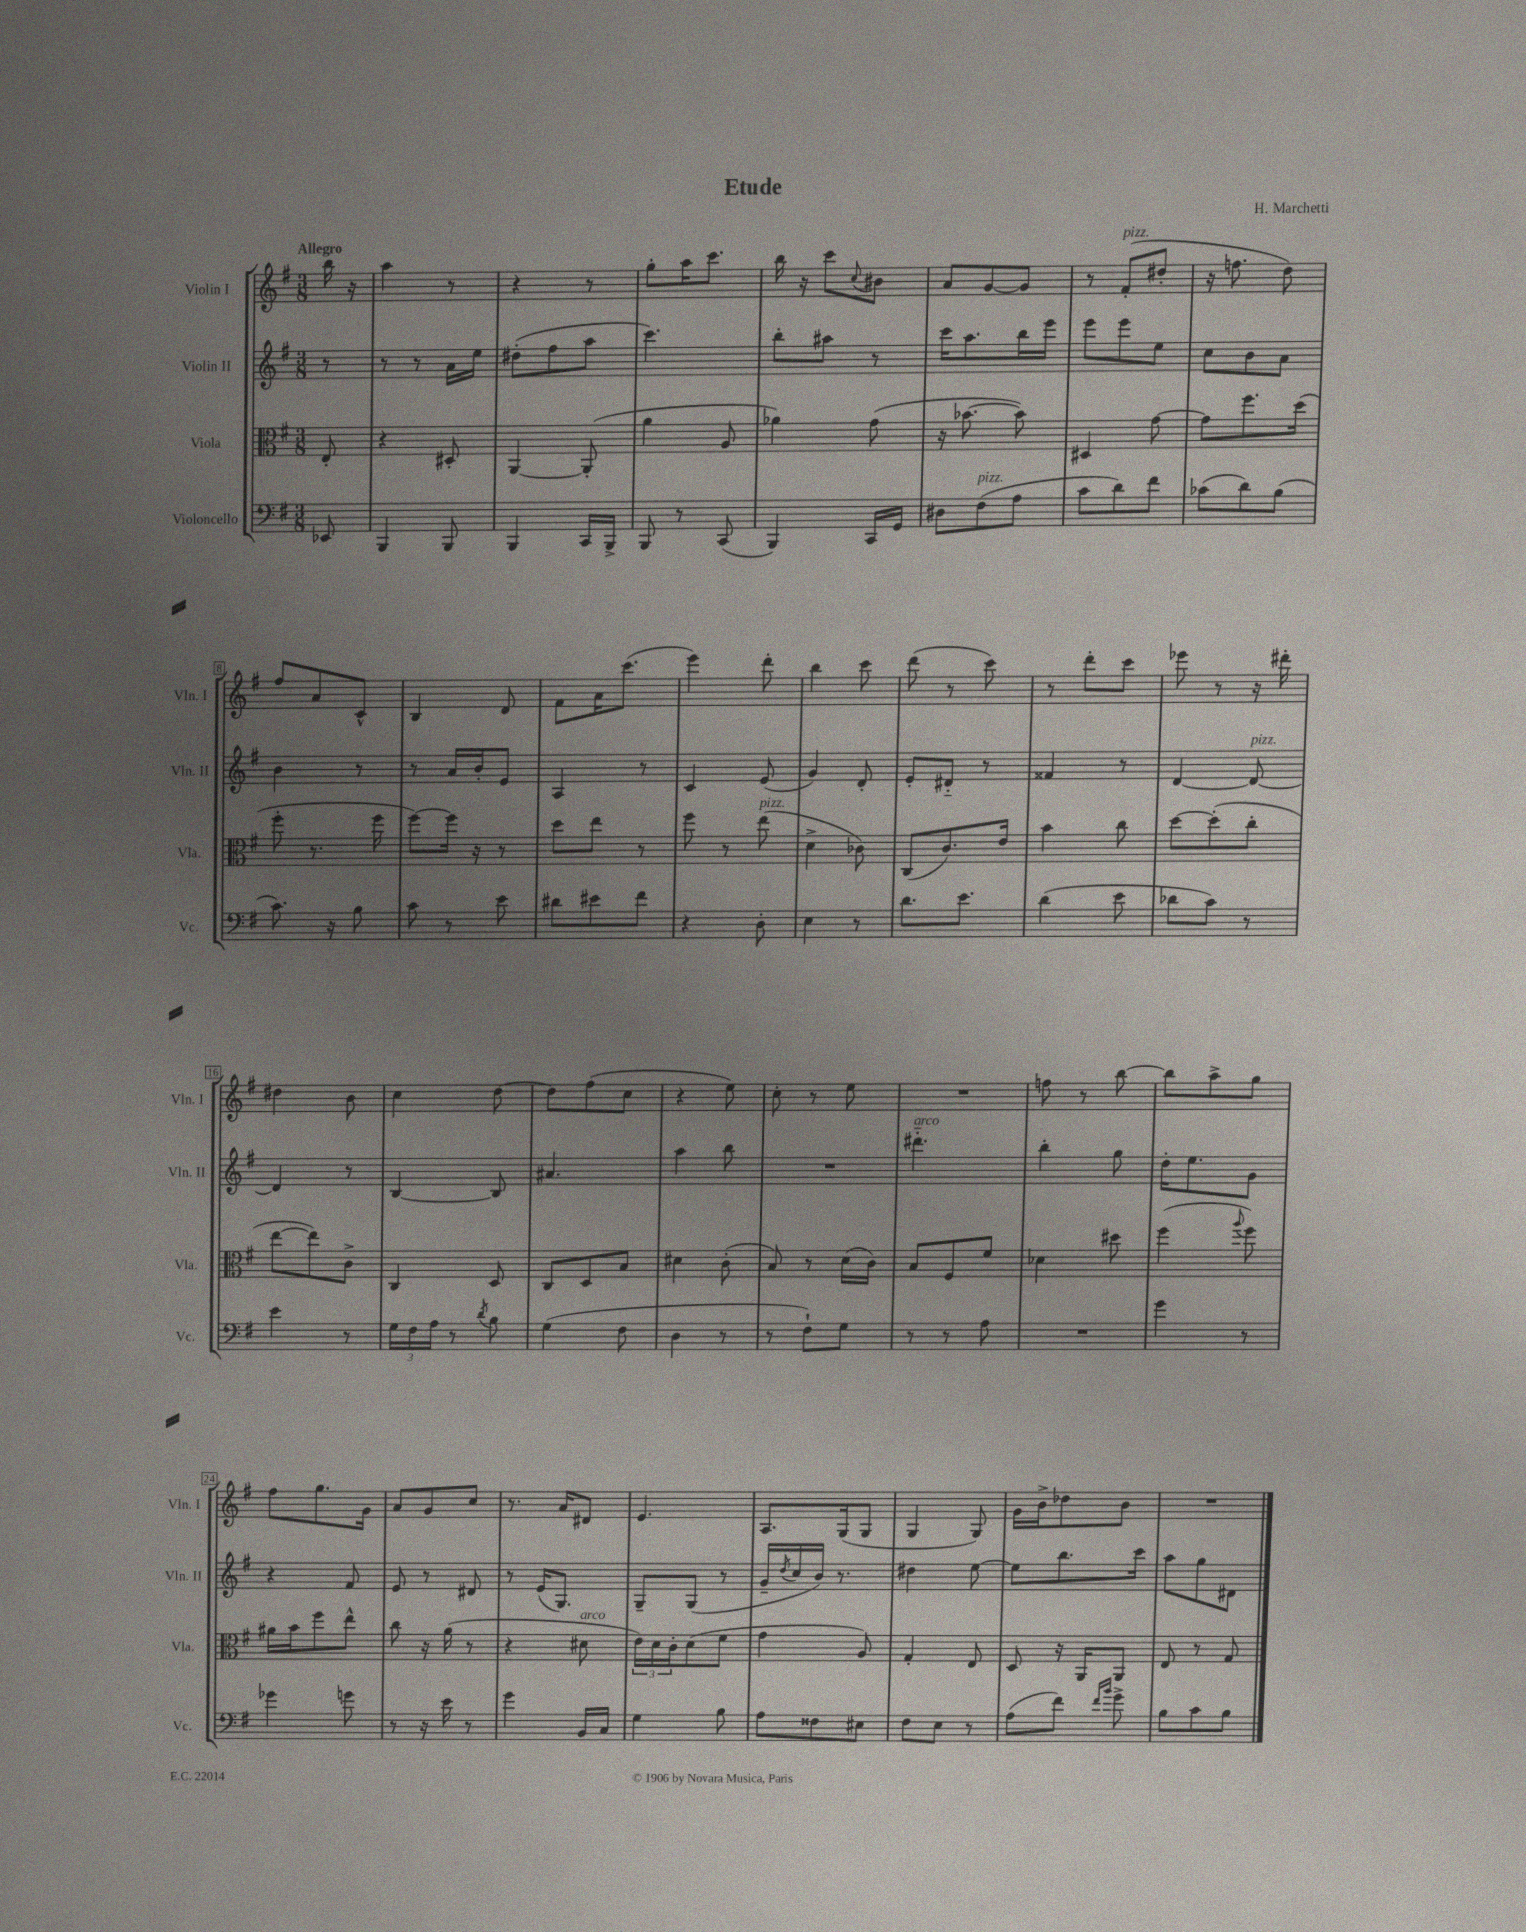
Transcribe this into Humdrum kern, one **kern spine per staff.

**kern	**kern	**kern	**kern
*part4	*part3	*part2	*part1
*staff4	*staff3	*staff2	*staff1
*I"Violoncello	*I"Viola	*I"Violin II	*I"Violin I
*I'Vc.	*I'Vla.	*I'Vln. II	*I'Vln. I
*clefF4	*clefC3	*clefG2	*clefG2
*k[f#]	*k[f#]	*k[f#]	*k[f#]
*M3/8	*M3/8	*M3/8	*M3/8
=	=	=	=
!	!	!	!LO:TX:a:B:t=Allegro
8EE-X/	8E'/	8r	16bb\
.	.	.	16r
=1	=1	=1	=1
4BBB/	4r	8r	4aa\
.	.	8r	.
8BBB/	8D#X'/	16a\LL	8r
.	.	16ee\JJ	.
=2	=2	=2	=2
4BBB/	[4AA/	(8dd#X'\L	4r
.	.	8ff#\	.
16CC/LL	(8AA'/]	8aa\J	8r
16BBB^/JJ	.	.	.
=3	=3	=3	=3
8BBB/	4a\	4.ccc\)	8gg'\L
8r	.	.	16aa\K
.	.	.	8.ccc\J
(8CC/	8A/	.	.
=4	=4	=4	=4
4BBB/)	4a-X\)	8bb'\L	16bb\
.	.	.	16r
.	.	8aa#X\J	8ccc\L
.	.	.	8qqcc/
16CC/LL	(8g\	8r	8b#X\J
16GG/JJ	.	.	.
=5	=5	=5	=5
8D#X\L	16r	16ccc\KL	8a/L
.	[8.b-X\	8.aa\	.
!LO:TX:a:i:t=pizz.	!	!	!
(8F#\	.	.	[8g/
8A\J	8b-\])	16bb\L	8g/J]
.	.	16eee\JJ	.
=6	=6	=6	=6
8c\L	4D#X/	8eee\L	8r
!	!	!	!LO:TX:a:i:t=pizz.
8d\)	.	8eee\	(8f#'/L
8f#\J	[8g\	8ee\J	8dd#X'/J
=7	=7	=7	=7
(8c-X\L	8g\L]	8cc\L	16r
.	.	.	8.ffn\
8d\)	8.ff#\	8b\	.
(8B\J	.	8a\J	8dd\)
.	(16dd\Jk	.	.
!!LO:LB:g=z
=8	=8	=8	=8
8.c\)	8ff#'\	4b\	8ff#/L
.	8.r	.	8a/
16r	.	.	.
8B\	.	8r	8c^^/J
.	16ff#\	.	.
=9	=9	=9	=9
8c\	[8ff#\L)	8r	4B/
8r	16ff#\Jk]	16a/LL	.
.	16r	16b'/J	.
8e\	8r	8e/J	8d/
=10	=10	=10	=10
8d#X\L	8dd\L	4A/	8f#\L
8e#X\	8ee\J	.	16a\K
.	.	.	(8.ccc\J
8f#\J	8r	8r	.
=11	=11	=11	=11
4r	8ff#\	4c/	4eee\)
.	8r	.	.
!	!LO:TX:a:i:t=pizz.	!	!
8D'\	(8ee\	(8e/	8ddd'\
=12	=12	=12	=12
4E\	4d^\	4g/)	4bb\
8r	8c-X\)	8d'/	8ccc\
=13	=13	=13	=13
8.d\L	(8C/L	8e'/L	(8ddd\
.	8.c/)	8d#X/J	8r
8.e\J	.	.	.
.	.	8r	8ccc\)
.	16e/Jk	.	.
=14	=14	=14	=14
(4d\	4b\	4f##X/	8r
.	.	.	8ddd'\L
8e\	8cc\	8r	8ccc\J
=15	=15	=15	=15
8d-X\L	[8dd\L	[4d/	8eee-X\
8c\J)	(8dd'\]	.	8r
!	!	!LO:TX:a:i:t=pizz.	!
8r	8cc'\J	8d/_	16r
.	.	.	16ddd#X'\
!!LO:LB:g=z
=16	=16	=16	=16
4e\	[8ee\L	4d/]	4dd#X\
.	8ee\])	.	.
8r	8c^\J	8r	8b\
=17	=17	=17	=17
24G\LL	4C/	[4B/	4cc\
24F#\	.	.	.
24A\JJ	.	.	.
8r	.	.	.
8qd/	.	.	.
8B\	8D/	8B/]	[8dd\
=18	=18	=18	=18
(4G\	8C/L	4.a#X/	8dd\L]
.	8D/	.	(8ff#\
8F#\	8B/J	.	8cc\J
=19	=19	=19	=19
4D\	4d#X\	4aa\	4r
8r	(8c'\	8bb\	8ee\)
=20	=20	=20	=20
8r	8B/)	4.r	8cc'\
8F#`\L)	8r	.	8r
8G\J	(16d\LL	.	8ee\
.	16c\JJ)	.	.
=21	=21	=21	=21
!	!	!LO:TX:a:i:t=arco	!
8r	8B/L	4.ddd#X\	4.r
8r	8F#/	.	.
8A\	8f#/J	.	.
=22	=22	=22	=22
4.r	4d-X\	4bb'\	8ffn\
.	.	.	8r
.	8dd#X\	8gg\	[8bb\
=23	=23	=23	=23
4g\	(4ff#\	16dd'\KL	8bb\L]
.	.	8.ee\	.
.	.	.	8aa^\
.	8qqaa/	.	.
8r	8ff#\)	8g\J	8gg\J
!!LO:LB:g=z
=24	=24	=24	=24
4g-X\	16a#X\LL	4r	8ff#\L
.	16b\J	.	.
.	8ff#\	.	8.gg\
8gn\	8ee^^\J	8f#/	.
.	.	.	16g\Jk
=25	=25	=25	=25
8r	8cc\	8e/	8a/L
16r	16r	8r	8g/
16e\	(16a\	.	.
8r	8r	8d#X/	8cc/J
=26	=26	=26	=26
4g\	4r	8r	8.r
.	.	(16e/KL	.
.	.	8.G/J)	16a/KL
!	!LO:TX:a:i:t=arco	!	!
16BB/LL	8d#X\	.	8d#X/J
16C/JJ	.	.	.
=27	=27	=27	=27
4G\	24e\LL)	8G~/L	4.e/
.	24d\	.	.
.	24c'\J	.	.
.	(8d\	(8G/J	.
8B\	8f#\J	8r	.
=28	=28	=28	=28
8A\L	4g\	16g~/LL	8.A/L
.	.	8qdd/	.
.	.	16cc/	.
8F##X\	.	16b/JJ)	.
.	.	8.r	(16G/k
8E#X\J	8A/)	.	8G/J
=29	=29	=29	=29
8F#\L	4G'/	4dd#X\	4G/
8E\J	.	.	.
8r	8E/	[8ee\	8G/)
=30	=30	=30	=30
(8A\L	8D/	8ee\L]	16g\LL
.	.	.	16b^\J
8f#\J)	16r	8.bb\	8dd-X\
.	16AA/KL	.	.
16qqf#/LL	.	.	.
16qqb/JJ	.	.	.
8g^\	8AA/J	.	8b\J
.	.	16ccc\Jk	.
=31	=31	=31	=31
8B\L	8E/	8aa\L	4.r
8c\	8r	8gg\	.
8B\J	8G/	8d#X\J	.
==	==	==	==
*-	*-	*-	*-
